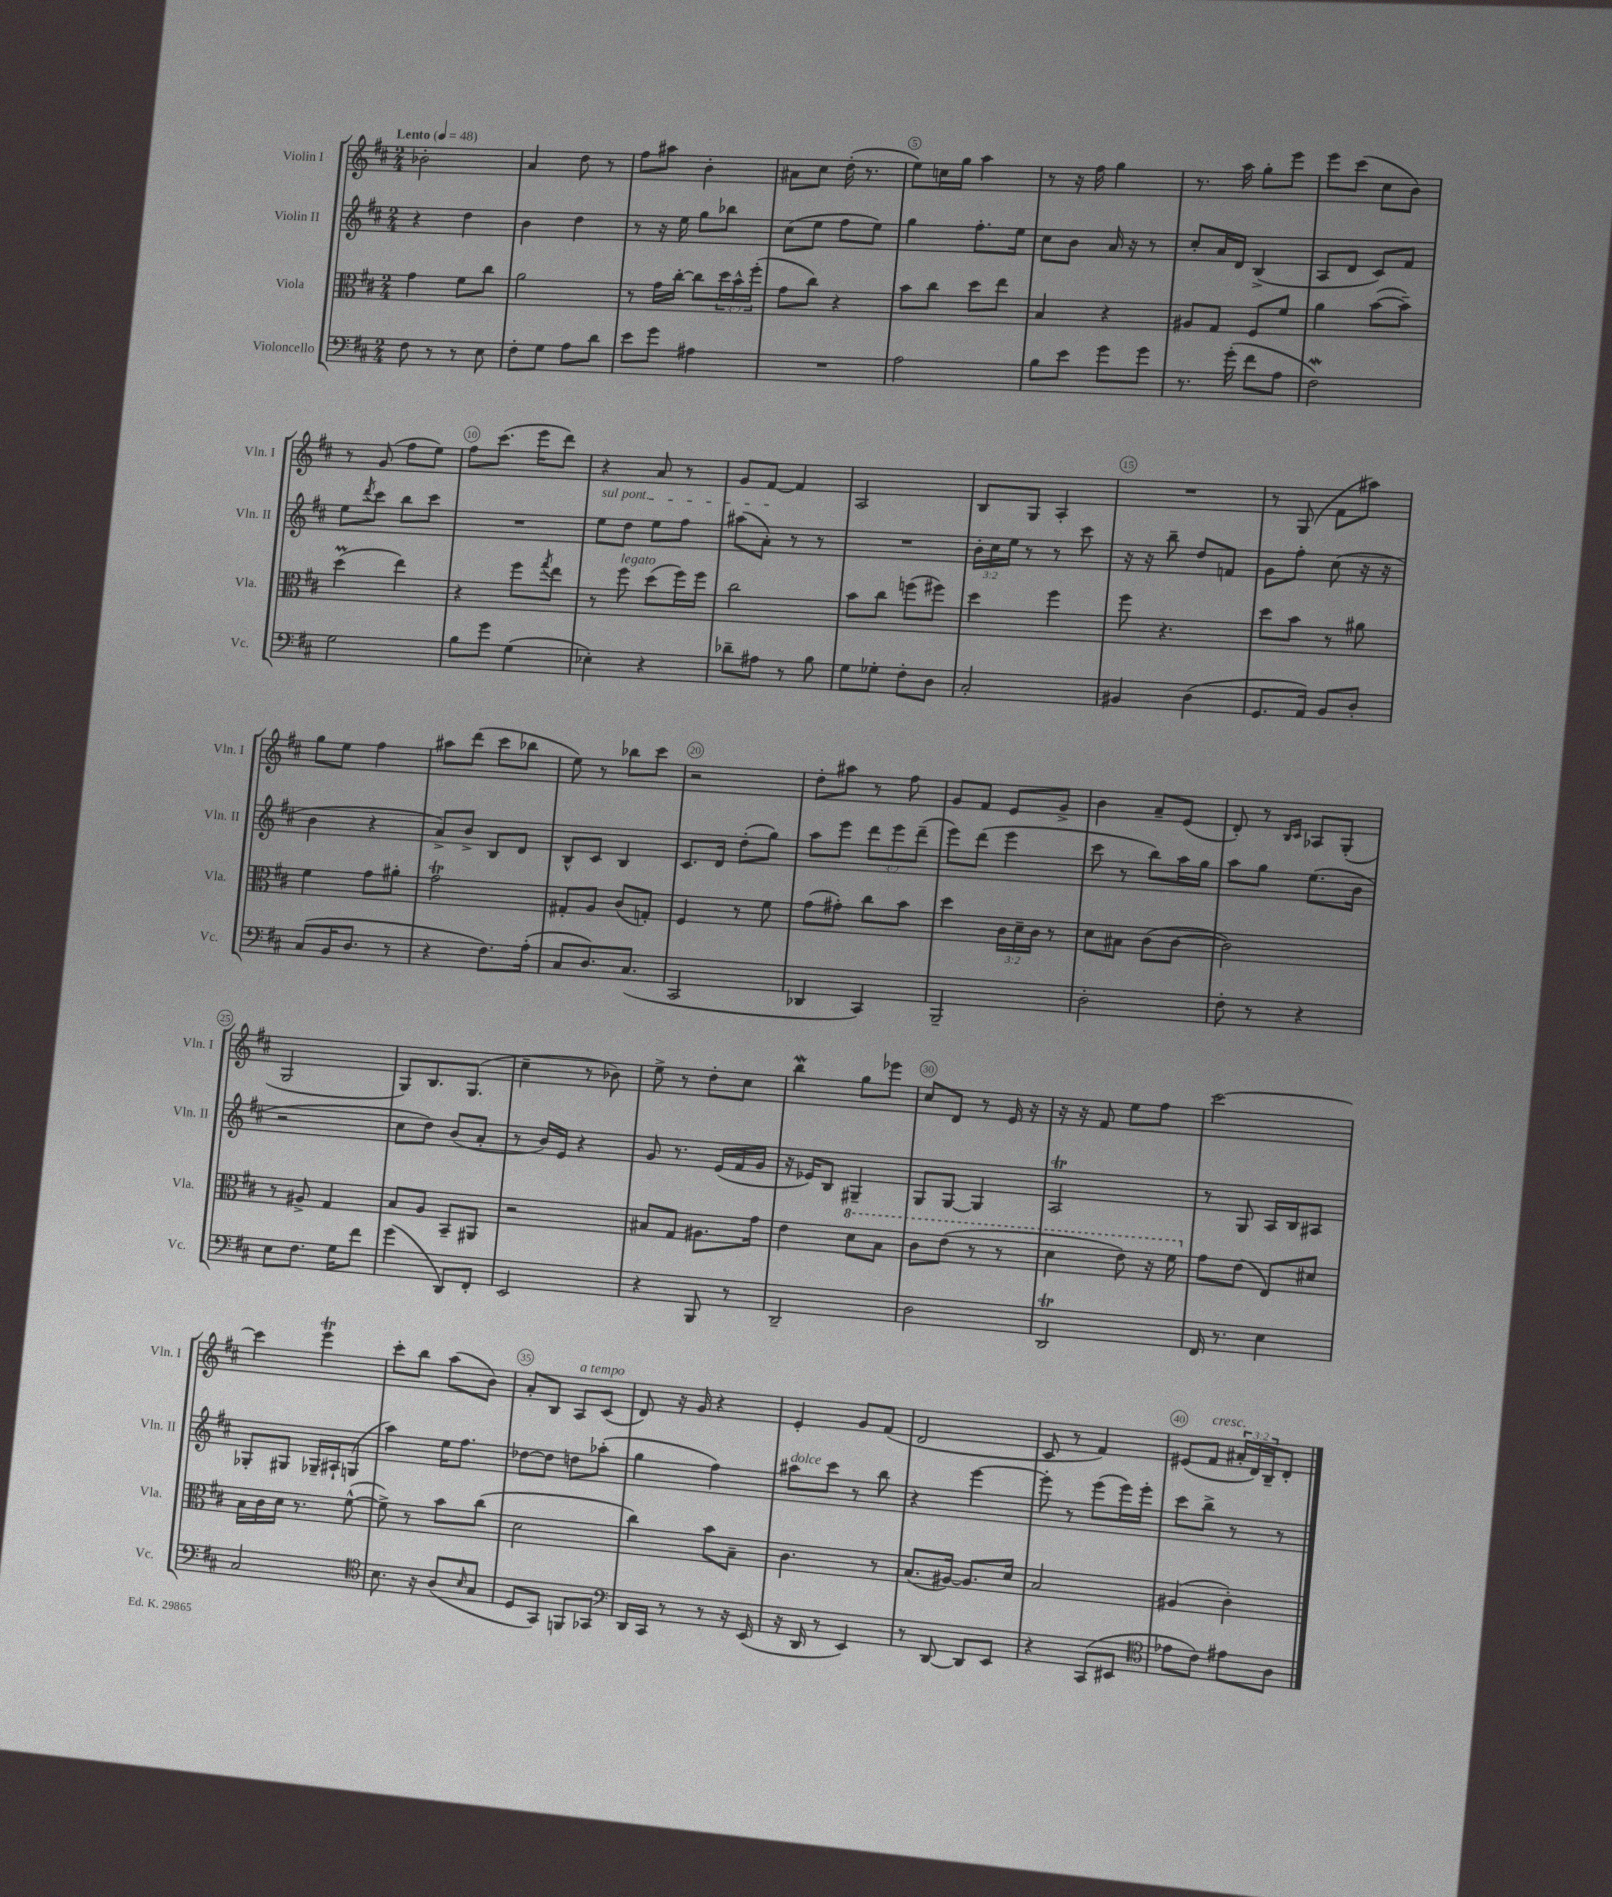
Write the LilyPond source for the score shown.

<<
\new StaffGroup <<
\new Staff = "s0" \with { instrumentName = "Violin I" shortInstrumentName = "Vln. I" } {
    \clef treble \key d \major \numericTimeSignature \time 2/4 \override Staff.TupletNumber.text = #tuplet-number::calc-fraction-text \tempo "Lento" 4 = 48
    bes'2-. |
    a'4 d''8 r8 |
    fis''8 ais''8 b'4-. |
    ais'8 cis''8 d''16-.( r8. |
    e''8) c''16 g''16 a''4 |
    r8 r16 fis''16 g''4 |
    r8. a''16 g''8-. e'''8 |
    e'''8 cis'''8( cis''8 b'8) |
    r8 g'8( fis''8 e''8) |
    fis''8 cis'''8.( e'''16 d'''8) |
    r4 a'8 r8 |
    g'8 fis'8~ fis'4 |
    a2 |
    b8 g8 a4-. |
    R2 |
    r8 g8( fis'8 ais''8) |
    g''8 e''8 fis''4 |
    ais''8 d'''8( cis'''8 bes''8 |
    e''8) r8 bes''8 cis'''8 |
    r2 |
    d''8-. ais''8 r8 fis''8 |
    g'8 fis'8 e'8 g'8-> |
    b'4 a'8-- e'8( |
    d'8-.) r8 \grace { b16 cis'16 } aes8 g8-.( |
    g2 |
    g8) b8. g8.( |
    cis''4-- r8 bes'8) |
    e''8-> r8 d''8-. cis''8 |
    b''4\mordent g''8 ees'''8 |
    cis''8 d'8 r8 e'16 r16 |
    r16 r16 fis'8 e''8 fis''8 |
    cis'''2~ |
    cis'''4 e'''4\trill |
    cis'''8-. b''8 a''8( b'8) |
    a'8-. b8 a8^\markup { \italic "a tempo" } cis'8( |
    d'8) r16 g'16 r4 |
    e'4-. g'8 fis'8( |
    d'2 |
    cis'8 r8 fis'4) |
    eis'8( fis'8^\markup { \italic "cresc." } \tuplet 3/2 { ais'16-. d'16) b16-- } d'8-. \bar "|." |
}
\new Staff = "s1" \with { instrumentName = "Violin II" shortInstrumentName = "Vln. II" } {
    \clef treble \key d \major \numericTimeSignature \time 2/4 \override Staff.TupletNumber.text = #tuplet-number::calc-fraction-text
    r4 d''4 |
    b'4 d''4 |
    r8 r16 e''16 g''8 bes''8 |
    cis''8( e''8 fis''8 e''8) |
    g''4 fis''8.-. e''16 |
    cis''8 b'8 a'16 r16 r8 |
    cis''8-. a'16 d'16 b4->( |
    a8 d'8 cis'8) fis'8 |
    e''8 \acciaccatura { d'''8 } cis'''8 b''8 cis'''8 |
    R2 |
    \once \override TextSpanner.bound-details.left.text = \markup { \italic "sul pont." } e''8\startTextSpan d''8 e''8 fis''8 |
    ais''8( a'8-.\stopTextSpan) r8 r8 |
    R2 |
    \tuplet 3/2 { b'16-. cis''16 e''16 } r8 r8 cis'''8 |
    r16 r16 b''8-- d''8 f'8 |
    g'8 fis''8-. cis''8( r16 r16 |
    b'4 r4 |
    a'8->) b'8-> b8 d'8 |
    b8-^ cis'8 b4 |
    cis'8. d'16 d''8-.( g''8) |
    a''8 e'''8 \tuplet 3/2 { d'''8 e'''8 d'''8--( } |
    e'''8) d'''8( e'''4 |
    cis'''8 r8 b''8) a''16 g''16 |
    a''8 g''8 e''8.( b'16 |
    r2 |
    cis''8 d''8) b'8( a'8-. |
    r8 b'16) e'16 r4 |
    g'8 r8. e'16( fis'16 g'16 |
    r16 ees'16) b8 gis4-- |
    g8 g8~ g4 |
    a2\trill |
    r8 g8 a16 b16 ais8 |
    ges8-. gis8 ges16-- ais16-! g8( |
    a''4) e''16 fis''8. |
    des''8~ des''8 d''8 aes''8-.( |
    g''4 fis''4) |
    ais''8^\markup { \italic "dolce" } cis'''8 r8 b''8 |
    r4 e'''4~ |
    e'''8-. r8 e'''8( e'''16) e'''16-. |
    cis'''8 b''8-> r8 r8 \bar "|." |
}
\new Staff = "s2" \with { instrumentName = "Viola" shortInstrumentName = "Vla." } {
    \clef alto \key d \major \numericTimeSignature \time 2/4 \override Staff.TupletNumber.text = #tuplet-number::calc-fraction-text
    g'4 fis'8 cis''8 |
    a'2 |
    r8 g'16 cis''16~-. cis''8 \tuplet 3/2 { d''16 b'16-^ fis''16-.( } |
    g'8 cis''8) r4 |
    b'8 cis''8 d''8 e''8 |
    b4 r4 |
    ais8 g8 fis8 fis'8 |
    a'4 b'8~( b'8--) |
    d''4\prall( e''4) |
    r4 fis''8 \acciaccatura { g''8 } e''8 |
    r8 fis''8^\markup { \italic "legato" } d''8( fis''16) fis''16 |
    cis''2 |
    b'8 cis''8 f''8( fis''8) |
    d''4 fis''4 |
    fis''8 r4. |
    d''8 b'8 r8 ais'8 |
    fis'4 g'8 ais'8-. |
    g'2\trill |
    gis8-. a8 cis'8( g8-.) |
    fis4 r8 fis'8 |
    g'8( gis'8-.) cis''8 b'8 |
    d''4 \tuplet 3/2 { cis'16 d'16-- cis'16 } r8 |
    d'8 bis8 cis'8( cis'8~ |
    cis'2) |
    r8 ais8-> g4 |
    b8 a8 b,8-- ais,8 |
    r2 |
    bis8 g8 ais8. g'16 |
    e'4 \ottava #1 d''8 b'8 |
    cis''8 e''8( r8 r8 |
    d''4 e''8) r16 fis''16 \ottava #0 |
    g'8 e'8( e8) dis'8 |
    b16 cis'16 d'16 r8. fis'8~-^( |
    fis'8->) r8 b'8 cis''8( |
    d'2 |
    cis''4) b'8 b8-- |
    cis'4. r8 |
    b8.( ais16~) ais8. d'16 |
    b2 |
    ais4( cis'4-.) \bar "|." |
}
\new Staff = "s3" \with { instrumentName = "Violoncello" shortInstrumentName = "Vc." } {
    \clef bass \key d \major \numericTimeSignature \time 2/4
    fis8 r8 r8 e8 |
    fis8-. g8 a8 d'8 |
    e'8 g'8 ais4 |
    R2 |
    a2 |
    b8 e'8 g'8 g'8 |
    r8. g'16-.( fis'8 a8 |
    fis2\mordent) |
    g2 |
    b8 g'8 g4( |
    ees4-.) r4 |
    des'8-- ais8 r8 b8 |
    g8 ges8-. fis8-. d8 |
    cis2-. |
    bis,4 d4( |
    g,8. a,16) b,8 d8-. |
    cis8( b,16 d8. r8 |
    r4 fis8.) a16-.( |
    cis8 d8.) cis8.( |
    cis,2 |
    des,4 cis,4) |
    b,,2-- |
    d2-. |
    fis8-. r8 r4 |
    e8 fis8. g16 fis'8 |
    g'4( d,8) fis,8-. |
    e,2 |
    r4 b,,8 r8 |
    d,2-- |
    d2 |
    d,2\trill |
    fis,16 r8. e4 |
    cis2 |
    \clef tenor b8. r16 a8( \grace { b16 } g8 |
    d8 g,8) f,8 ges,8 |
    \clef bass d,16 cis,16 r8 r8 r16 e,16( |
    r16 d,16 r8 e,4) |
    r8 d,8~ d,8 e,8 |
    r4 cis,8( eis,8 |
    \clef tenor ees'8 cis'8) eis'8 a8 \bar "|." |
}
>>
>>
\layout { \context { \Score \override BarNumber.break-visibility = ##(#f #t #t) barNumberVisibility = #(every-nth-bar-number-visible 5) \override BarNumber.stencil = #(make-stencil-circler 0.1 0.3 ly:text-interface::print) } }
